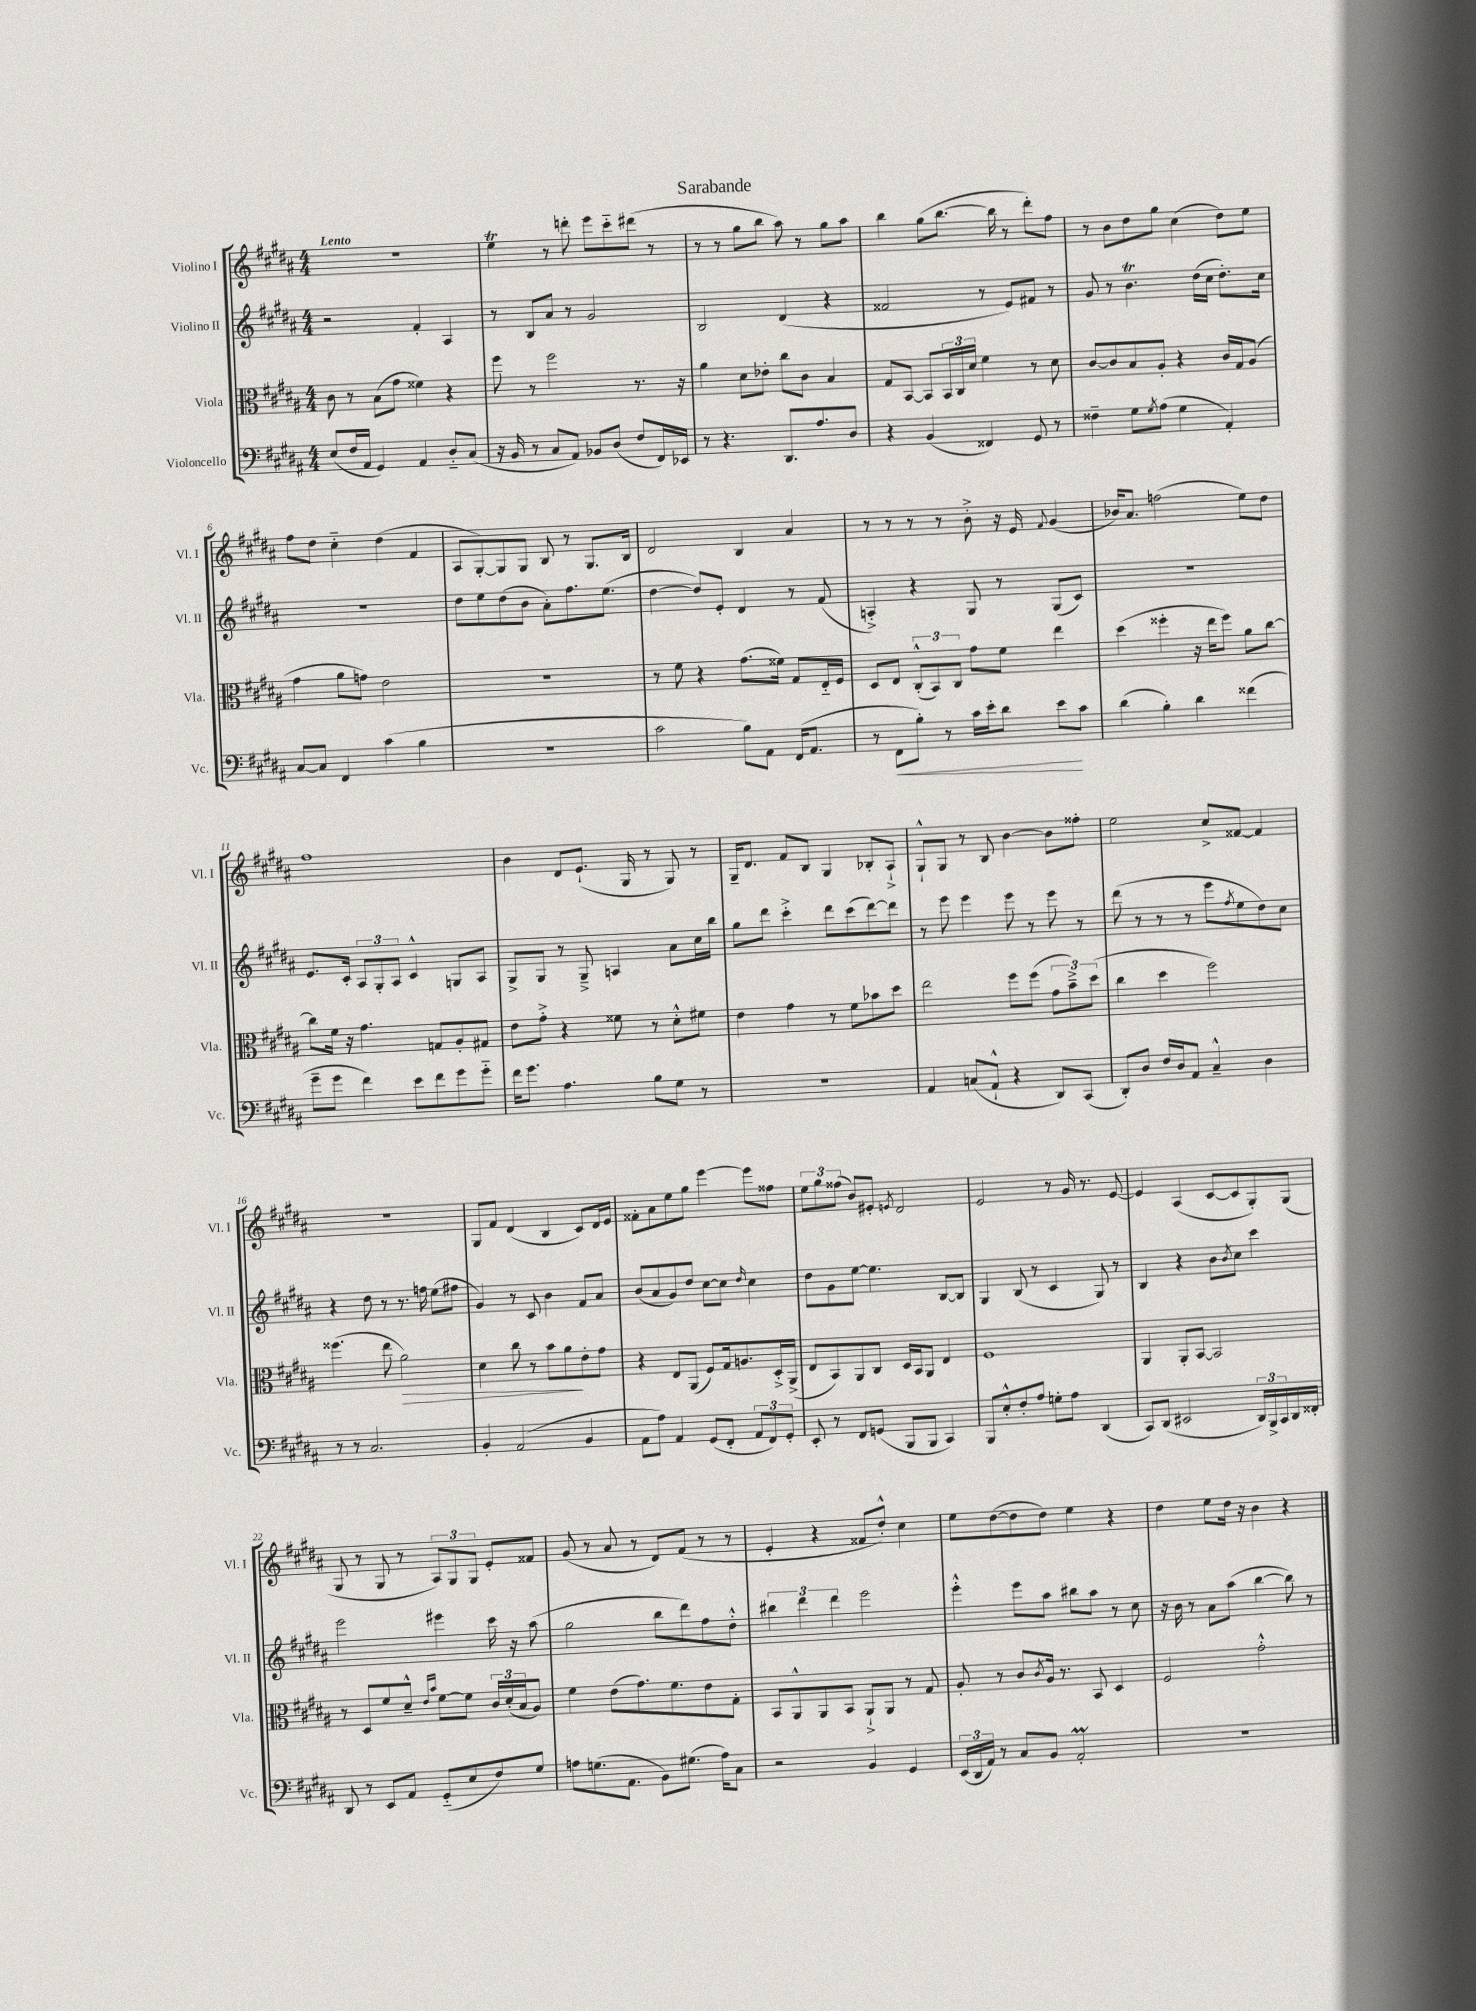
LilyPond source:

\header { title = "Sarabande" }
<<
\new StaffGroup <<
\new Staff = "s0" \with { instrumentName = "Violino I" shortInstrumentName = "Vl. I" } {
    \clef treble \key b \major \numericTimeSignature \time 4/4 \tempo "Lento"
    R1 |
    e''4\trill r8 d'''8-. e'''8 cis'''8-_ dis'''8( r8 |
    r8 r8 gis''8 b''8 ais''8) r8 gis''8 ais''8 |
    b''4 gis''8( b''8.~ b''16 r8 dis'''8-.) fis''8 |
    r8 b'8 dis''8 gis''8 cis''4( dis''8) e''8 |
    fis''8 dis''8 cis''4-_ dis''4( fis'4 |
    ais8 gis8~-.) gis8 gis8 b8 r8 gis8. b16 |
    dis'2 b4 ais'4 |
    r8 r8 r8 r8 b'8-.-> r16 e'16 \appoggiatura { fis'8 } gis'4( |
    bes'16) ais'8. f''2( e''8) dis''8 |
    fis''1 |
    b'4 dis'8 e'8.-!( gis16 r8 gis8) r8 |
    gis16-- dis'8. fis'8 b8 gis4 bes8-. ais8-!-> |
    gis8-!-^ gis8 r8 b8 b'4~ b'8 fisis''8-. |
    e''2 cis''8-> fisis'8~ fisis'4 |
    R1 |
    gis8 fis'8 dis'4( b4 cis'8) dis'16 e'16 |
    fisis'8-. ais'8 e''8 gis''8 e'''4~ e'''8 fisis''8 |
    \tuplet 3/2 { e''8 gis''8 fisis''8( } b'8) eis'8-. \acciaccatura { e'8 } dis'2 |
    e'2 r8 gis'16 r8. e'8~ |
    e'4 ais4( cis'8~ cis'8 gis8-.) gis8( |
    gis8 r8 gis8 r8 \tuplet 3/2 { ais8) gis8 gis8 } e'8-. fisis'8 |
    gis'8( r8 ais'8 r8 dis'8) fis'8( r8 r8 |
    e'4-. r4 fisis'8 dis''8-.-^) cis''4 |
    e''8 dis''8~( dis''8 dis''8) e''4 r4 |
    dis''4 e''8 dis''16 r16 b'4 r4 \bar "|." |
}
\new Staff = "s1" \with { instrumentName = "Violino II" shortInstrumentName = "Vl. II" } {
    \clef treble \key b \major \numericTimeSignature \time 4/4
    r2 fis'4-. ais4 |
    r8 b8 ais'8 r8 gis'2 |
    b2 dis'4( r4 |
    fisis'2 r8 e'8) fis'8 r8 |
    gis'8 r8 b'4.\trill dis''16( cis''16 dis''8.-.) cis''16 |
    R1 |
    dis''8 e''8 dis''8( b'8 ais'8-.) fis''8. e''8.( |
    dis''4~ dis''8) e'8-. dis'4 r8 fis'8( |
    a4-.->) r4 gis8 r8 gis8( cis'8) |
    R1 |
    e'8. cis'16-. \tuplet 3/2 { ais8 gis8-. ais8 } cis'4-^ g8 ais8 |
    gis8-> gis8 r8 gis8---> a4 ais'8 cis''16 b''16 |
    gis''8 dis'''8 cis'''4-.-> dis'''8 cis'''8( dis'''8~) dis'''8 |
    r8 e'''8 e'''4 e'''8 r8 e'''8 r8 |
    dis'''8( r8 r8 r8 e'''8 \acciaccatura { fis''8 } e''8 dis''8) cis''8 |
    r4 dis''8 r8 r8. f''16 e''8( fis''8 |
    gis'4) r8 cis'8 b'4 fis'8 ais'8 |
    b'8( ais'8 gis'8) dis''8 cis''8~ cis''8 \grace { dis''16 } cis''4 |
    dis''8 gis'8 e''8~ e''4. b8~ b8 |
    gis4 b8( r8 cis'4 gis8) r8 |
    b4 r4 b'8 \acciaccatura { b'8 } cis''8 cis'''4 |
    e'''2 eis'''4 cis'''16 r16 ais''8( |
    gis''2 b''8 dis'''8) fis''8 dis''8-.-^ |
    \tuplet 3/2 { bis''4 dis'''4 dis'''4 } e'''2 |
    e'''4-.-^ e'''8 ais''8 bis''8 ais''8 r8 cis''8 |
    r16 b'16 r8 ais'8 ais''8( b''4~ b''8) r8 \bar "|." |
}
\new Staff = "s2" \with { instrumentName = "Viola" shortInstrumentName = "Vla." } {
    \clef alto \key b \major \numericTimeSignature \time 4/4
    cis'8 r8 b8( gis'8 fisis'4) r4 |
    fis''8 r8 fis''2 r8. r16 |
    ais'4 dis'8 ees'8-. cis''8 cis'8 b4 |
    gis8 b,8~ b,8 \tuplet 3/2 { b,16 cis16 dis'16 } fis'4 r8 dis'8 |
    cis'8~ cis'8 b8 ais8-. r4 cis'16 gis16 ais8( |
    gis'4 ais'8 g'8) e'2 |
    R1 |
    r8 fis'8 r4 gis'8.( fisis'16) gis8 e16-_ fis16 |
    dis8 e8 \tuplet 3/2 { cis8-.-^( b,8) cis8 } gis'8 fis'8 e''4 |
    dis''4( fisis''4-. r16 e''16 fisis''8) ais'8 cis''8~ |
    cis''8 fis'16 r16 gis'4. g8 ais8-. gis8 |
    e'8 gis'8-.-> r4 fisis'8 r8 dis'8-.-^ fis'8 |
    e'4 gis'4 r8 fis'8 bes'8 dis''8 |
    e''2 fis''8 fis''8( \tuplet 3/2 { gis'8 b'8--->) dis''8( } |
    cis''4 dis''4 fis''2) |
    fisis''4.( e''8 ais'2\>) |
    dis'4 cis''8 r8 b'8 ais'8\! e'8-. gis'8 |
    r4 e8 ais,8( fis8) gis16 a8. dis16-.-> ais,16->( |
    e8 b,8) ais,8 cis8 dis16 b,16 ais,8 e4 |
    fis1 |
    ais,4 ais,8-. b,8~ b,2 |
    r8 dis8 fis'8 dis'8---^ \grace { e'16 b'16 } fis'8~ fis'8 \tuplet 3/2 { cis'16 dis'16-.( b16 } ais8) |
    fis'4 e'8( gis'8.) fis'8. e'8 gis8-. |
    b,8 ais,8-^ ais,8 b,8 ais,8-!-> ais,8 r8 gis8 |
    ais8-. r8 cis'8 \acciaccatura { cis'8 } ais16 r8. b,8 dis4 |
    fis2 gis'2-.-^ \bar "|." |
}
\new Staff = "s3" \with { instrumentName = "Violoncello" shortInstrumentName = "Vc." } {
    \clef bass \key b \major \numericTimeSignature \time 4/4
    e8( fis16 ais,16 gis,4) ais,4 dis8-_ cis8( |
    r16 b,16 r8 cis8 ais,8) bes,8 dis8( fis8 fis,16) ees,16 |
    r8 r4. dis,8. ais8. dis8 |
    r4 b,4( fisis,4) gis,8 r8 |
    fisis4-- gis8 \acciaccatura { gis8 } ais8( gis4 ais,4-.) |
    cis8~ cis8 fis,4 cis'4( b4 |
    R1 |
    cis'2 b8) ais,8 fis,16( ais,8. |
    r8 fis,8\< b8-.) r8 cis'16 e'16-. dis'8 e'8\! cis'8 |
    dis'4( b4-.) dis'4 fisis'4( |
    gis'8-- gis'8 fis'4) e'8 fis'8 gis'8 gis'8-_ |
    fis'16 gis'8. ais4. b8 gis8 r8 |
    R1 |
    ais,4 c8( ais,8-!-^ r4 dis,8) cis,8( |
    dis,8-.) dis8 fis16 dis16 ais,8 cis4---^ dis4 |
    r8 r8 cis2. |
    b,4-. ais,2( b,4 |
    ais,8 ais8) ais,4 gis,8( fis,8-. \tuplet 3/2 { ais,8 fis,8) gis,8-. } |
    e,8-. r8 fis,8 g,8( b,,8 b,,8 cis,4) |
    b,,8 e8-.-^ fis8-. ais8 g8-. ais8 dis,4( |
    cis,8) dis,8( eis,2 \tuplet 3/2 { dis,16) b,,16-> cis,16 } dis,16 fisis,16-. |
    dis,8 r8 e,8 ais,8 gis,8-_( e8 fis8) gis8 |
    a8 g8.( ais,8. b,8) gis8.( a16) cis8 |
    r2 b,4 gis,4 |
    \tuplet 3/2 { e,16( dis,16 ais,16) } r8 cis8 b,8 ais,2-.\prall |
    r1 \bar "|." |
}
>>
>>
